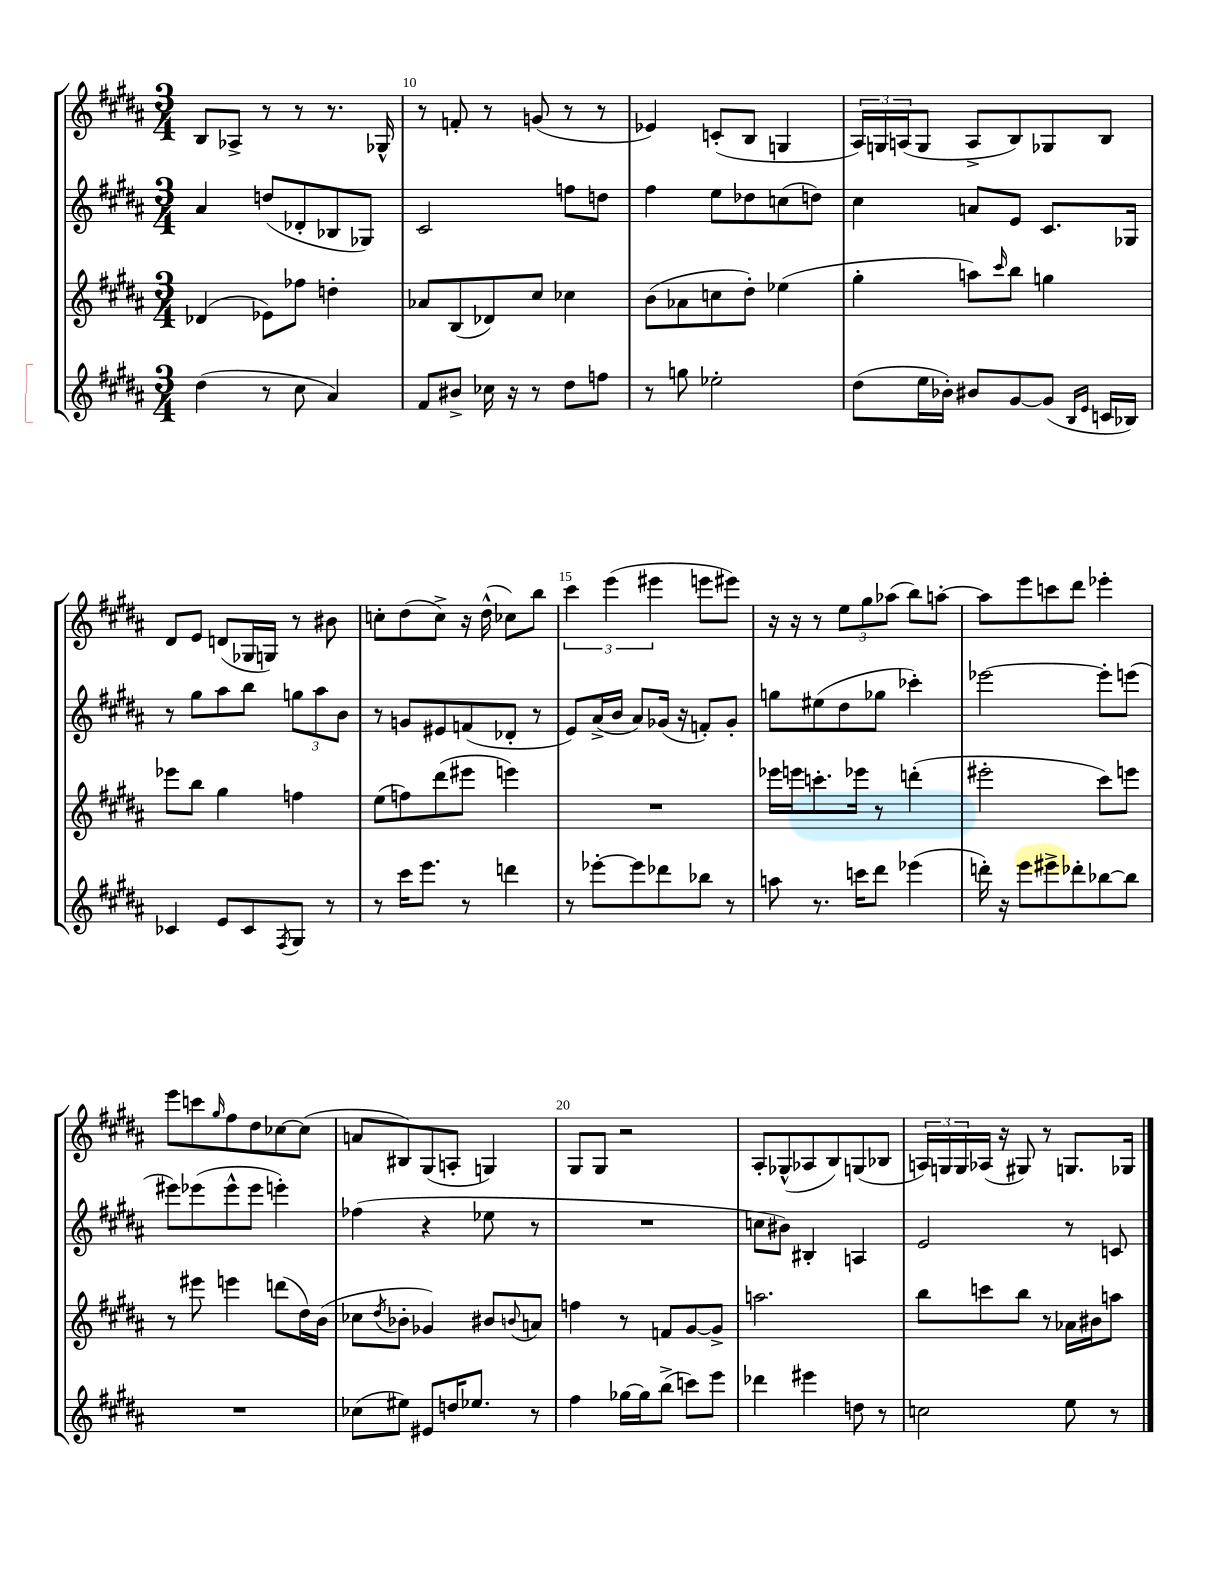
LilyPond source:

<<
\new StaffGroup <<
\new Staff = "s0" {
    \clef treble \key b \major \numericTimeSignature \time 3/4
    b8 aes8-> r8 r8 r8. ges16-^ |
    r8 f'8-. r8 g'8( r8 r8 |
    ees'4) c'8-.( b8 g4 |
    \tuplet 3/2 { ais16) g16 a16( } g8 a8-> b8) ges8 b8 |
    dis'8 e'8 d'8( ges16 g16) r8 bis'8 |
    c''8-. dis''8( c''8->) r16 dis''16-^( ces''8) b''8 |
    \tuplet 3/2 { cis'''4 e'''4( eis'''4 } e'''8 eis'''8) |
    r16 r16 r8 \tuplet 3/2 { e''8 gis''8 aes''8( } b''8) a''8~-. |
    a''8 e'''8 c'''8 dis'''8 ees'''4-. |
    e'''8 c'''8 \grace { gis''16 } fis''8 dis''8 ces''8~ ces''8( |
    a'8 bis8) gis8( a8-. g4) |
    gis8 gis8 r2 |
    ais8-. ges8-^( aes8 b8) g8( bes8 |
    \tuplet 3/2 { a16) g16 g16 } aes16( r16 gis8) r8 g8. ges16 \bar "|." |
}
\new Staff = "s1" {
    \clef treble \key b \major \numericTimeSignature \time 3/4
    ais'4 d''8( des'8-. bes8 ges8) |
    cis'2 f''8 d''8 |
    fis''4 e''8 des''8 c''8( d''8) |
    cis''4 a'8 e'8 cis'8. ges16 |
    r8 gis''8 ais''8 b''8 \tuplet 3/2 { g''8 ais''8 b'8 } |
    r8 g'8 eis'8 f'8( des'8-. r8 |
    e'8) ais'16->( b'16 ais'8) ges'16( r16 f'8-.) ges'8-. |
    g''8 eis''8( dis''8 ges''8 ces'''4-.) |
    ees'''2~ ees'''8-. e'''8( |
    eis'''8) ees'''8( ees'''8-^ ees'''8 e'''4-.) |
    fes''4( r4 ees''8 r8 |
    R2. |
    c''8 bis'8) bis4-. a4 |
    e'2 r8 c'8 \bar "|." |
}
\new Staff = "s2" {
    \clef treble \key b \major \numericTimeSignature \time 3/4
    des'4( ees'8) fes''8 d''4-. |
    aes'8 b8( des'8) cis''8 ces''4 |
    b'8( aes'8 c''8 dis''8-.) ees''4( |
    gis''4-. a''8) \grace { cis'''16 } b''8 g''4 |
    ees'''8 b''8 gis''4 f''4 |
    e''8( f''8) dis'''8( eis'''8 e'''4) |
    R2. |
    ees'''16 e'''16 c'''8.-. ees'''16 r8 d'''4-.( |
    eis'''2-. cis'''8) e'''8 |
    r8 eis'''8 e'''4 d'''8( dis''16) b'16( |
    ces''8 \acciaccatura { dis''8 } bes'8-. ges'4) bis'8 \appoggiatura { b'8 } a'8 |
    f''4 r8 f'8 gis'8~ gis'8-> |
    a''2. |
    b''8 c'''8 b''8 r8 aes'16 bis'16 a''8 \bar "|." |
}
\new Staff = "s3" {
    \clef treble \key b \major \numericTimeSignature \time 3/4
    dis''4( r8 cis''8 ais'4) |
    fis'8 bis'8-> ces''16 r16 r8 dis''8 f''8 |
    r8 g''8 ees''2-. |
    dis''8( e''16 bes'16-.) bis'8 gis'8~ gis'8( \grace { b16 e'16 } c'16 bes16) |
    ces'4 e'8 ces'8 \acciaccatura { fis8 } gis8 r8 |
    r8 cis'''16 e'''8. r8 d'''4 |
    r8 ees'''8~-. ees'''8 des'''8 bes''8 r8 |
    a''8 r8. c'''16 dis'''8 ees'''4( |
    d'''16-.) r16 e'''8 eis'''8-> des'''8-. bes''8~ bes''8 |
    R2. |
    ces''8( eis''8) eis'8 d''16 ees''8. r8 |
    fis''4 ges''16~ ges''16 b''8->( c'''8) e'''8 |
    des'''4 eis'''4 d''8 r8 |
    c''2 e''8 r8 \bar "|." |
}
>>
>>
\layout { \context { \Score currentBarNumber = #9 \override BarNumber.break-visibility = ##(#f #t #t) barNumberVisibility = #(every-nth-bar-number-visible 5) } }
